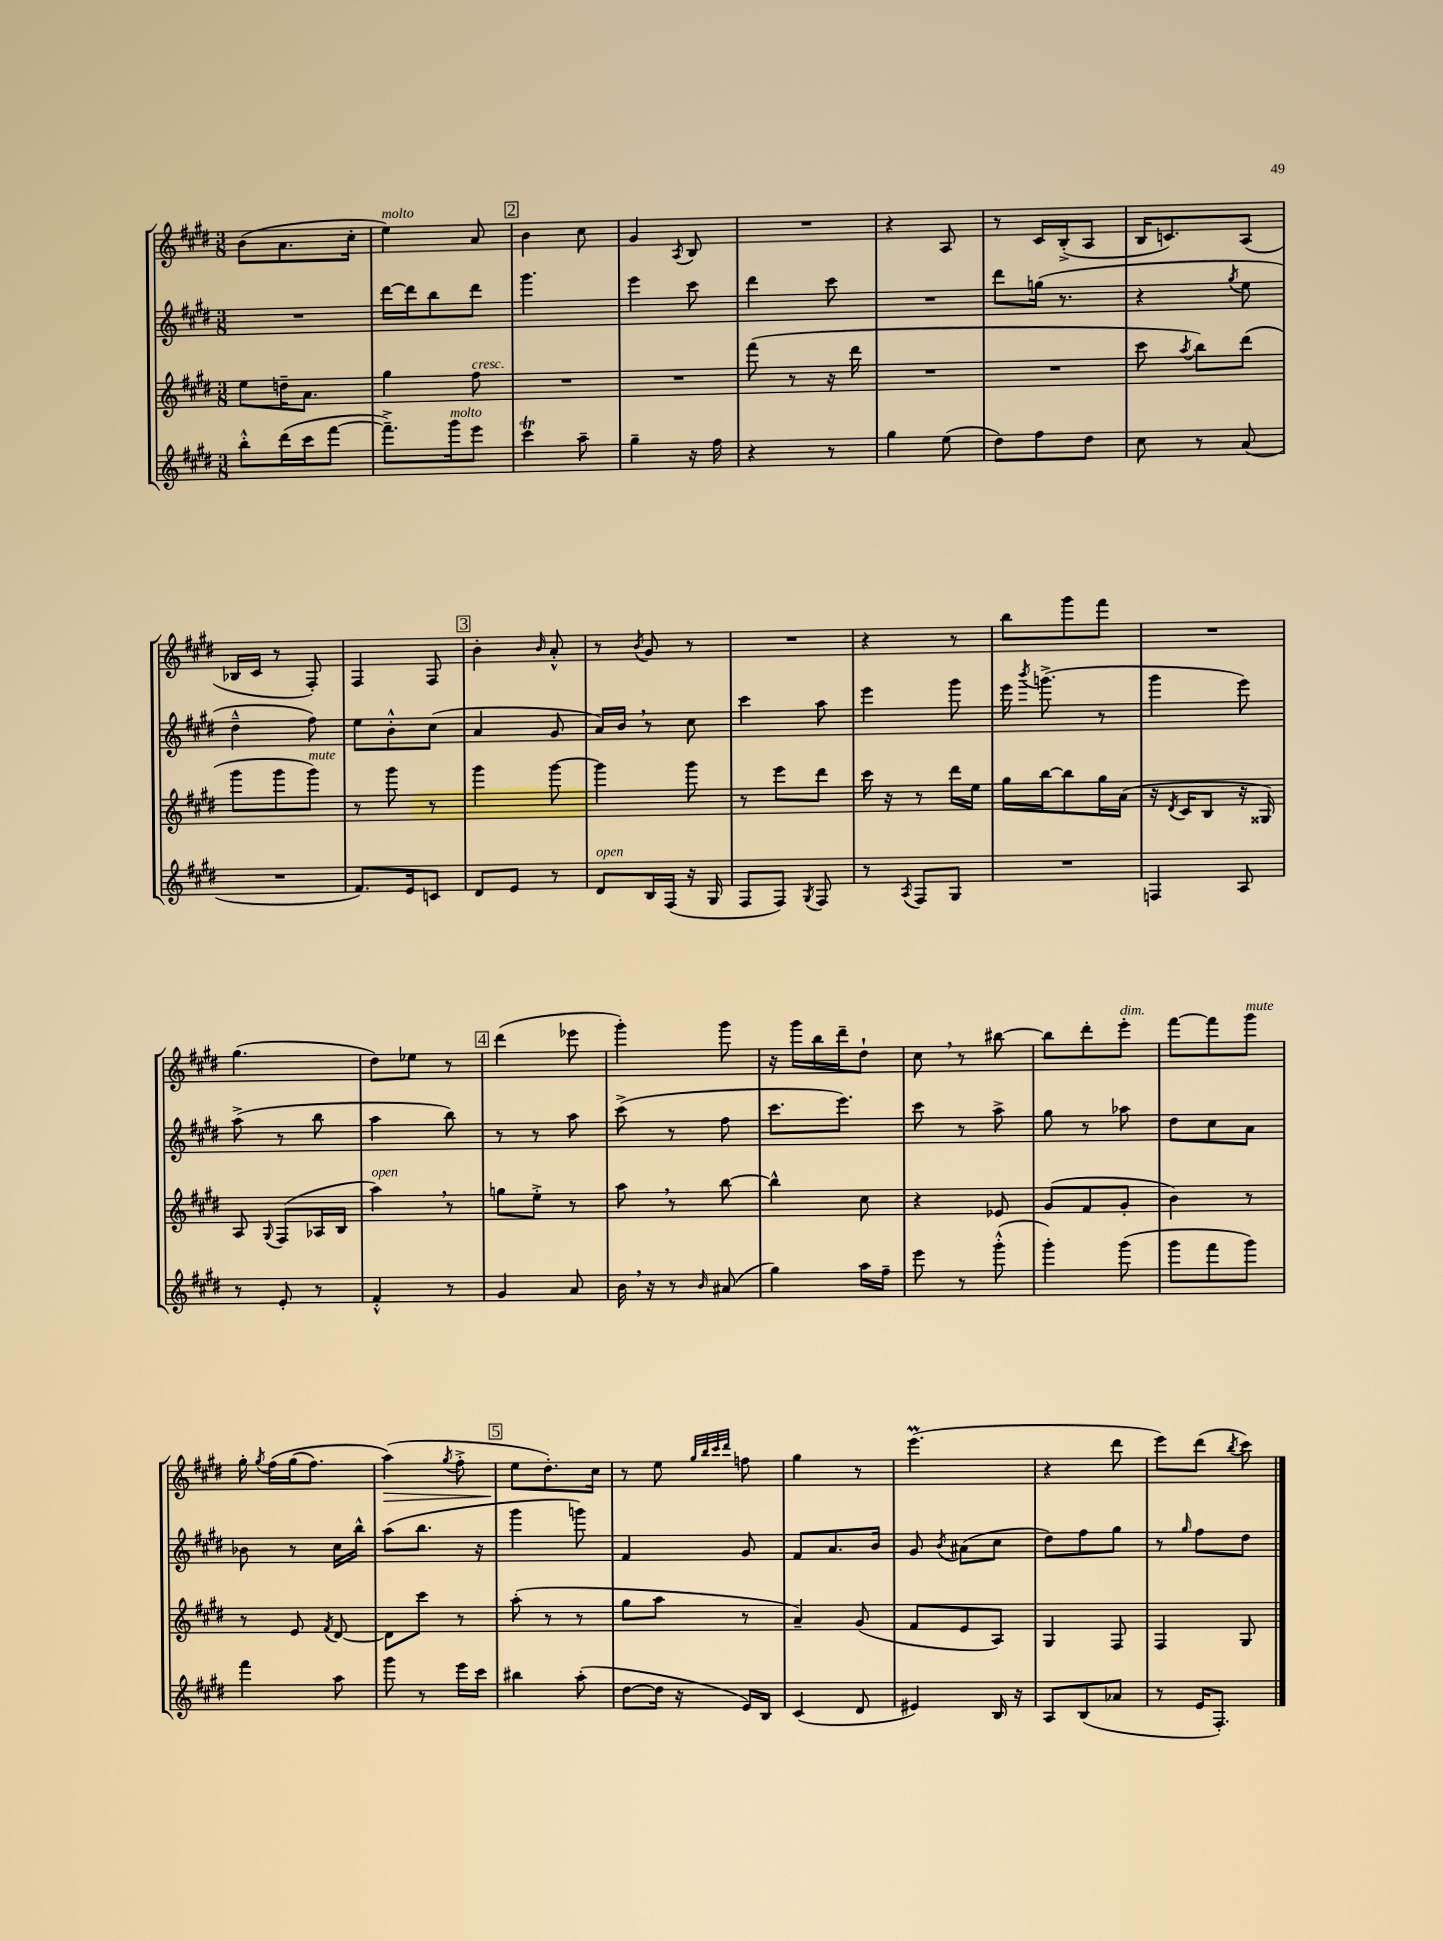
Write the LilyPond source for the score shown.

<<
\new StaffGroup <<
\new Staff = "s0" {
    \clef treble \key e \major \numericTimeSignature \time 3/8
    \autoBeamOff b'8[( a'8. cis''16]-. |
    e''4^\markup { \italic "molto" }) a'8 |
    \mark \markup { \box "2" } b'4 cis''8 |
    gis'4 \acciaccatura { a8 } b8 |
    R4. |
    r4 a8 |
    r8 cis'16[ b16-.->( a8] |
    b16[ c'8.) a8]( |
    bes16[ cis'16] r8 fis8-.) |
    fis4 fis8 |
    \mark \markup { \box "3" } b'4-. \grace { b'16 } a'8-.-^ |
    r8 \acciaccatura { b'8 } gis'8 r8 |
    R4. |
    r4 r8 |
    b''8[ gis'''8 fis'''8] |
    R4. |
    gis''4.( |
    dis''8[) ees''8] r8 |
    \mark \markup { \box "4" } dis'''4( ees'''8 |
    gis'''4-.) gis'''8 |
    r16 gis'''16[ b''16 dis'''16-- dis''8]-! |
    cis''8 \breathe r8 bis''8~ |
    bis''8[ dis'''8-. e'''8]-.^\markup { \italic "dim." } |
    fis'''8[~ fis'''8 gis'''8]^\markup { \italic "mute" } |
    gis''16-. \acciaccatura { gis''8 } fis''16[\( gis''16( fis''8.]) |
    a''4\>(\) \acciaccatura { gis''8 } fis''8-.-> |
    \mark \markup { \box "5" } e''8[\! dis''8.-.) cis''16] |
    r8 e''8 \grace { gis''32[ b''32 cis'''32 dis'''32] } f''8 |
    gis''4 r8 |
    e'''4.\prall( |
    r4 dis'''8 |
    e'''8[) dis'''8]( \acciaccatura { b''8 } cis'''8) \bar "|." |
}
\new Staff = "s1" {
    \clef treble \key e \major \numericTimeSignature \time 3/8
    \autoBeamOff R4. |
    dis'''16[~ dis'''16 b''8 dis'''8] |
    \mark \markup { \box "2" } gis'''4. |
    e'''4 cis'''8 |
    dis'''4 cis'''8 |
    R4. |
    dis'''8[ g''16]( r8. |
    r4 \acciaccatura { gis''8 } e''8 |
    dis''4---^ fis''8) |
    e''8[ b'8-.-^ cis''8]( |
    \mark \markup { \box "3" } a'4 gis'8 |
    a'16[) b'16] \breathe r8 cis''8 |
    cis'''4 a''8 |
    e'''4 gis'''8 |
    e'''16 \acciaccatura { b'''8 } g'''8.->( r8 |
    gis'''4 e'''8) |
    a''8->( r8 b''8 |
    a''4 b''8) |
    \mark \markup { \box "4" } r8 r8 a''8 |
    cis'''8->( r8 fis''8 |
    cis'''8.[ e'''8.]) |
    cis'''8 r8 a''8-> |
    gis''8 r8 aes''8 |
    dis''8[ cis''8 a'8] |
    bes'8 r8 cis''16[ b''16]-^ |
    a''8[( b''8.] r16 |
    \mark \markup { \box "5" } gis'''4 g'''8) |
    fis'4 gis'8 |
    fis'8[ a'8. b'16] |
    gis'8 \acciaccatura { b'8 } ais'8[( cis''8] |
    dis''8[) fis''8 gis''8] |
    r8 \grace { gis''16 } fis''8[ dis''8] \bar "|." |
}
\new Staff = "s2" {
    \clef treble \key e \major \numericTimeSignature \time 3/8
    \autoBeamOff e''8[ d''16-- a'8.] |
    gis''4 fis''8^\markup { \italic "cresc." } |
    \mark \markup { \box "2" } R4. |
    R4. |
    fis'''8( r8 r16 dis'''16 |
    R4. |
    R4. |
    cis'''8 \acciaccatura { a''8 } b''8[) dis'''8]( |
    gis'''8[ gis'''8 gis'''8]^\markup { \italic "mute" }) |
    r8 gis'''8 r8 |
    \mark \markup { \box "3" } gis'''4 gis'''8~ |
    gis'''4 gis'''8 |
    r8 e'''8[ dis'''8] |
    cis'''16 r16 r8 dis'''16[ e''16] |
    gis''16[ b''16~ b''8 gis''16 a'16]( |
    r16 \acciaccatura { dis'8 } cis'16[ b8] r16 gisis16) |
    a8 \appoggiatura { gis8 } fis8[( aes16 b16] |
    a''4^\markup { \italic "open" }) \breathe r8 |
    \mark \markup { \box "4" } g''8[ e''8]-.-> r8 |
    a''8 \breathe r8 b''8~ |
    b''4-^ cis''8 |
    r4 ees'8 |
    gis'8[( fis'8 gis'8]-. |
    b'4) r8 |
    r8 e'8 \acciaccatura { fis'8 } dis'8~ |
    dis'8[ cis'''8] r8 |
    \mark \markup { \box "5" } a''8-.( r8 r8 |
    gis''8[ a''8] r8 |
    a'4--) gis'8( |
    fis'8[ e'8 a8]) |
    gis4 fis8 |
    fis4 gis8 \bar "|." |
}
\new Staff = "s3" {
    \clef treble \key e \major \numericTimeSignature \time 3/8
    \autoBeamOff b''8[-.-^ dis'''16( cis'''16 fis'''8]~ |
    fis'''8.[--->) gis'''16^\markup { \italic "molto" } e'''8] |
    \mark \markup { \box "2" } cis'''4\trill a''8-- |
    gis''4-- r16 fis''16 |
    r4 r8 |
    gis''4 e''8( |
    dis''8[) fis''8 dis''8] |
    cis''8 r8 a'8( |
    R4. |
    fis'8.[) e'16 c'8] |
    \mark \markup { \box "3" } dis'8[ e'8] r8 |
    dis'8[^\markup { \italic "open" } b16 fis16]( r16 gis16 |
    fis8[ fis8]) \acciaccatura { gis8 } fis8 |
    r8 \acciaccatura { a8 } fis8[ gis8] |
    R4. |
    f4 a8 |
    r8 e'8-. r8 |
    fis'4-.-^ r8 |
    \mark \markup { \box "4" } gis'4 a'8 |
    b'16 \breathe r16 r8 \grace { b'16 } ais'8( |
    gis''4) a''16[ fis''16]-- |
    e'''8 r8 gis'''8-.-^( |
    gis'''4-.) gis'''8( |
    gis'''8[ fis'''8 gis'''8]) |
    fis'''4 a''8 |
    gis'''8 r8 e'''16[ cis'''16] |
    \mark \markup { \box "5" } bis''4 a''8-.( |
    dis''8[~ dis''16] r16 e'16[) b16] |
    cis'4( dis'8 |
    eis'4) b16 r16 |
    a8[ b8( aes'8] |
    r8 e'16[ fis8.]-.) \bar "|." |
}
>>
>>
\layout { \context { \Score \remove "Bar_number_engraver" } }
